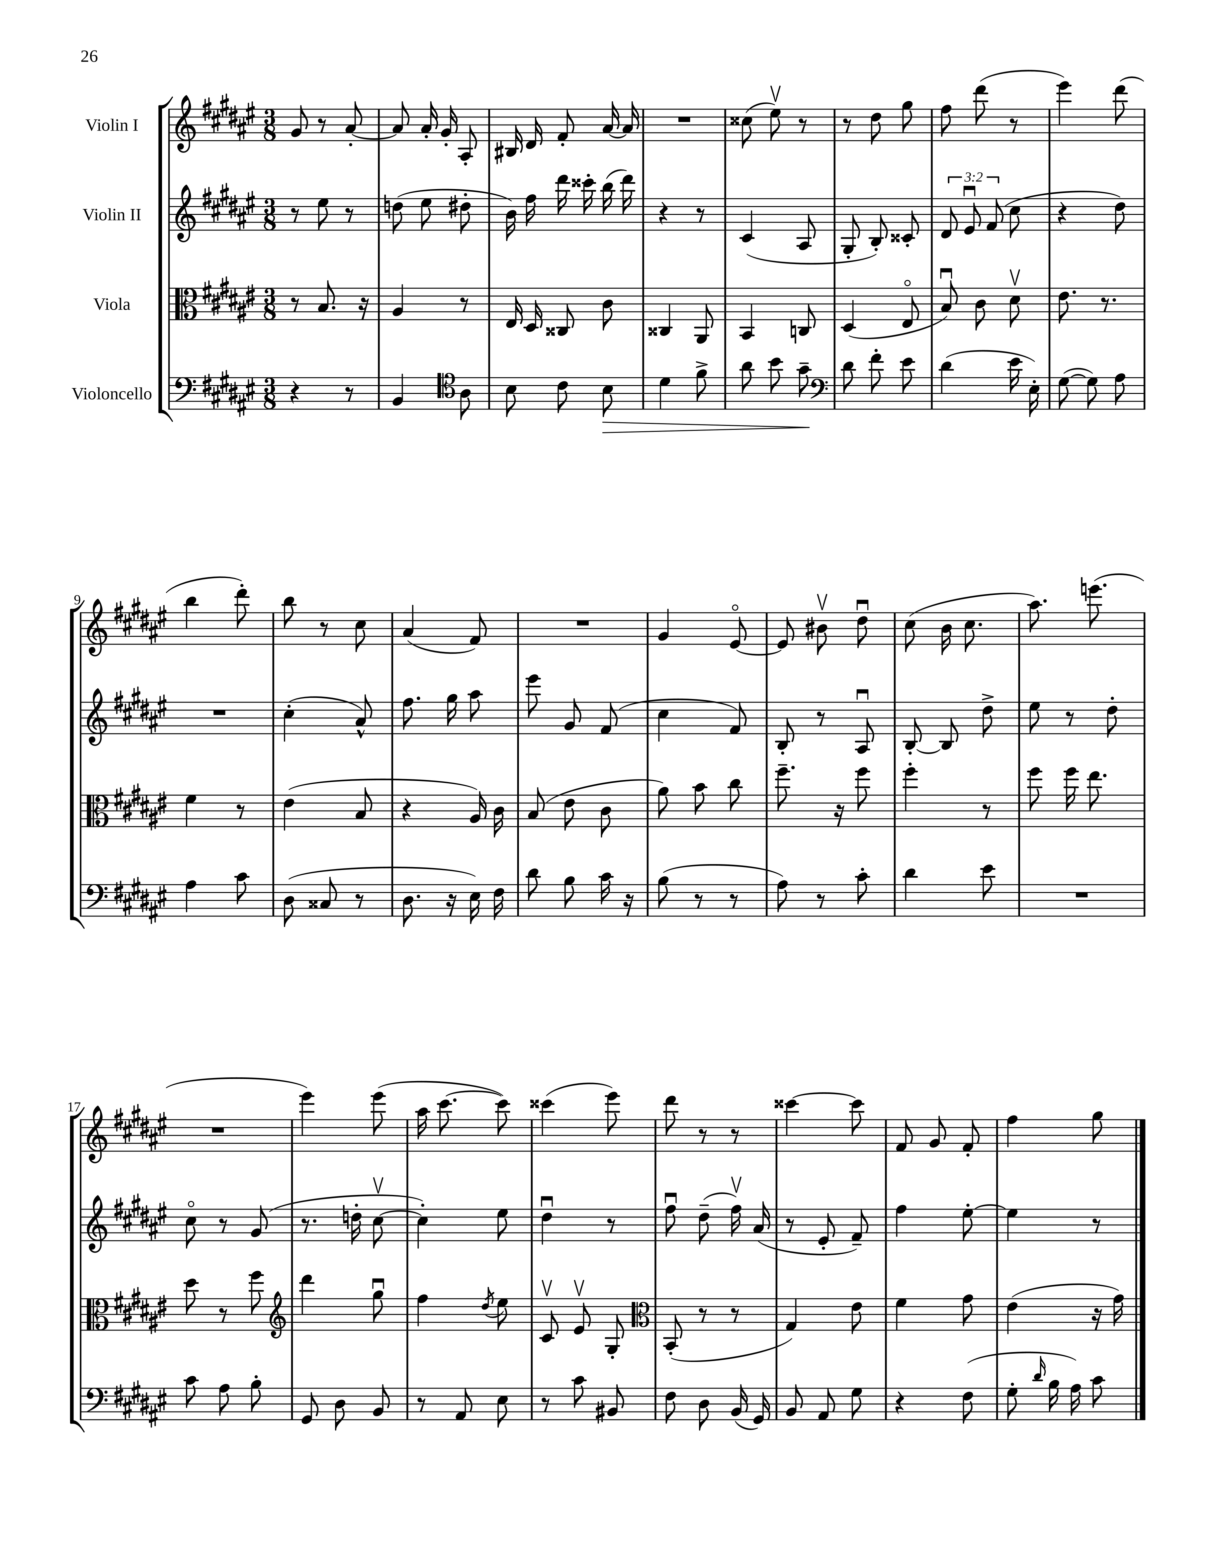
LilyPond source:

<<
\new StaffGroup <<
\new Staff = "s0" \with { instrumentName = "Violin I" } {
    \clef treble \key fis \major \numericTimeSignature \time 3/8
    \autoBeamOff gis'8 r8 ais'8~-. |
    ais'8 ais'16-. gis'16-. ais8-. |
    bis16 dis'16 fis'8-. ais'16~ ais'16 |
    R4. |
    cisis''8( eis''8\upbow) r8 |
    r8 dis''8 gis''8 |
    fis''8 dis'''8( r8 |
    eis'''4) dis'''8( |
    b''4 dis'''8-.) |
    b''8 r8 cis''8 |
    ais'4( fis'8) |
    R4. |
    gis'4 eis'8~\flageolet |
    eis'8 bis'8\upbow dis''8\downbow |
    cis''8( b'16 cis''8. |
    ais''8.) e'''8.( |
    R4. |
    eis'''4) eis'''8( |
    ais''16 cis'''8.~ cis'''8) |
    cisis'''4( eis'''8) |
    dis'''8 r8 r8 |
    cisis'''4~ cisis'''8 |
    fis'8 gis'8 fis'8-. |
    fis''4 gis''8 \bar "|." |
}
\new Staff = "s1" \with { instrumentName = "Violin II" } {
    \clef treble \key fis \major \numericTimeSignature \time 3/8 \override Staff.TupletNumber.text = #tuplet-number::calc-fraction-text
    \autoBeamOff r8 eis''8 r8 |
    d''8( eis''8 dis''8-. |
    b'16) fis''16 dis'''16 cisis'''16-. b''16( dis'''16) |
    r4 r8 |
    cis'4( ais8 |
    gis8-. b8-.) cisis'8-. |
    \tuplet 3/2 { dis'8 eis'8\downbow fis'8( } cis''8 |
    r4 dis''8) |
    R4. |
    cis''4-.( ais'8-^) |
    fis''8. gis''16 ais''8 |
    eis'''8 gis'8 fis'8( |
    cis''4 fis'8) |
    b8-. r8 ais8\downbow |
    b8~-. b8 dis''8-> |
    eis''8 r8 dis''8-. |
    cis''8\flageolet r8 gis'8( |
    r8. d''16-. cis''8~\upbow |
    cis''4-.) eis''8 |
    dis''4\downbow r8 |
    fis''8\downbow dis''8--( fis''16\upbow) ais'16( |
    r8 eis'8-. fis'8--) |
    fis''4 eis''8~-. |
    eis''4 r8 \bar "|." |
}
\new Staff = "s2" \with { instrumentName = "Viola" } {
    \clef alto \key fis \major \numericTimeSignature \time 3/8
    \autoBeamOff r8 b8. r16 |
    ais4 r8 |
    eis16 dis16 cisis8 cis'8 |
    cisis4 ais,8 |
    b,4 c8 |
    dis4( eis8\flageolet |
    b8\downbow) cis'8 dis'8\upbow |
    eis'8. r8. |
    fis'4 r8 |
    eis'4( b8 |
    r4 ais16) cis'16 |
    b8( eis'8 cis'8 |
    ais'8) b'8 cis''8 |
    fis''8.-- r16 fis''8 |
    fis''4-. r8 |
    fis''8 fis''16 eis''8. |
    dis''8 r8 fis''8 |
    \clef treble dis'''4 gis''8\downbow |
    fis''4 \acciaccatura { dis''8 } eis''8 |
    cis'8\upbow eis'8\upbow gis8-. |
    \clef alto b,8-.( r8 r8 |
    gis4) eis'8 |
    fis'4 gis'8 |
    eis'4( r16 gis'16) \bar "|." |
}
\new Staff = "s3" \with { instrumentName = "Violoncello" } {
    \clef bass \key fis \major \numericTimeSignature \time 3/8
    \autoBeamOff r4 r8 |
    b,4 \clef tenor ais8 |
    b8 cis'8 b8\> |
    dis'4 fis'8-> |
    ais'8 b'8 gis'8--\! |
    \clef bass dis'8 fis'8-. eis'8 |
    dis'4( eis'16 eis16-.) |
    gis8~( gis8) ais8 |
    ais4 cis'8 |
    dis8( cisis8 r8 |
    dis8. r16 eis16) fis16 |
    dis'8 b8 cis'16 r16 |
    b8( r8 r8 |
    ais8) r8 cis'8-. |
    dis'4 eis'8 |
    R4. |
    cis'8 ais8 b8-. |
    gis,8 dis8 b,8 |
    r8 ais,8 eis8 |
    r8 cis'8 bis,8 |
    fis8 dis8 b,16( gis,16) |
    b,8 ais,8 gis8 |
    r4 fis8( |
    gis8-. \grace { dis'16 } b16 ais16) cis'8 \bar "|." |
}
>>
>>
